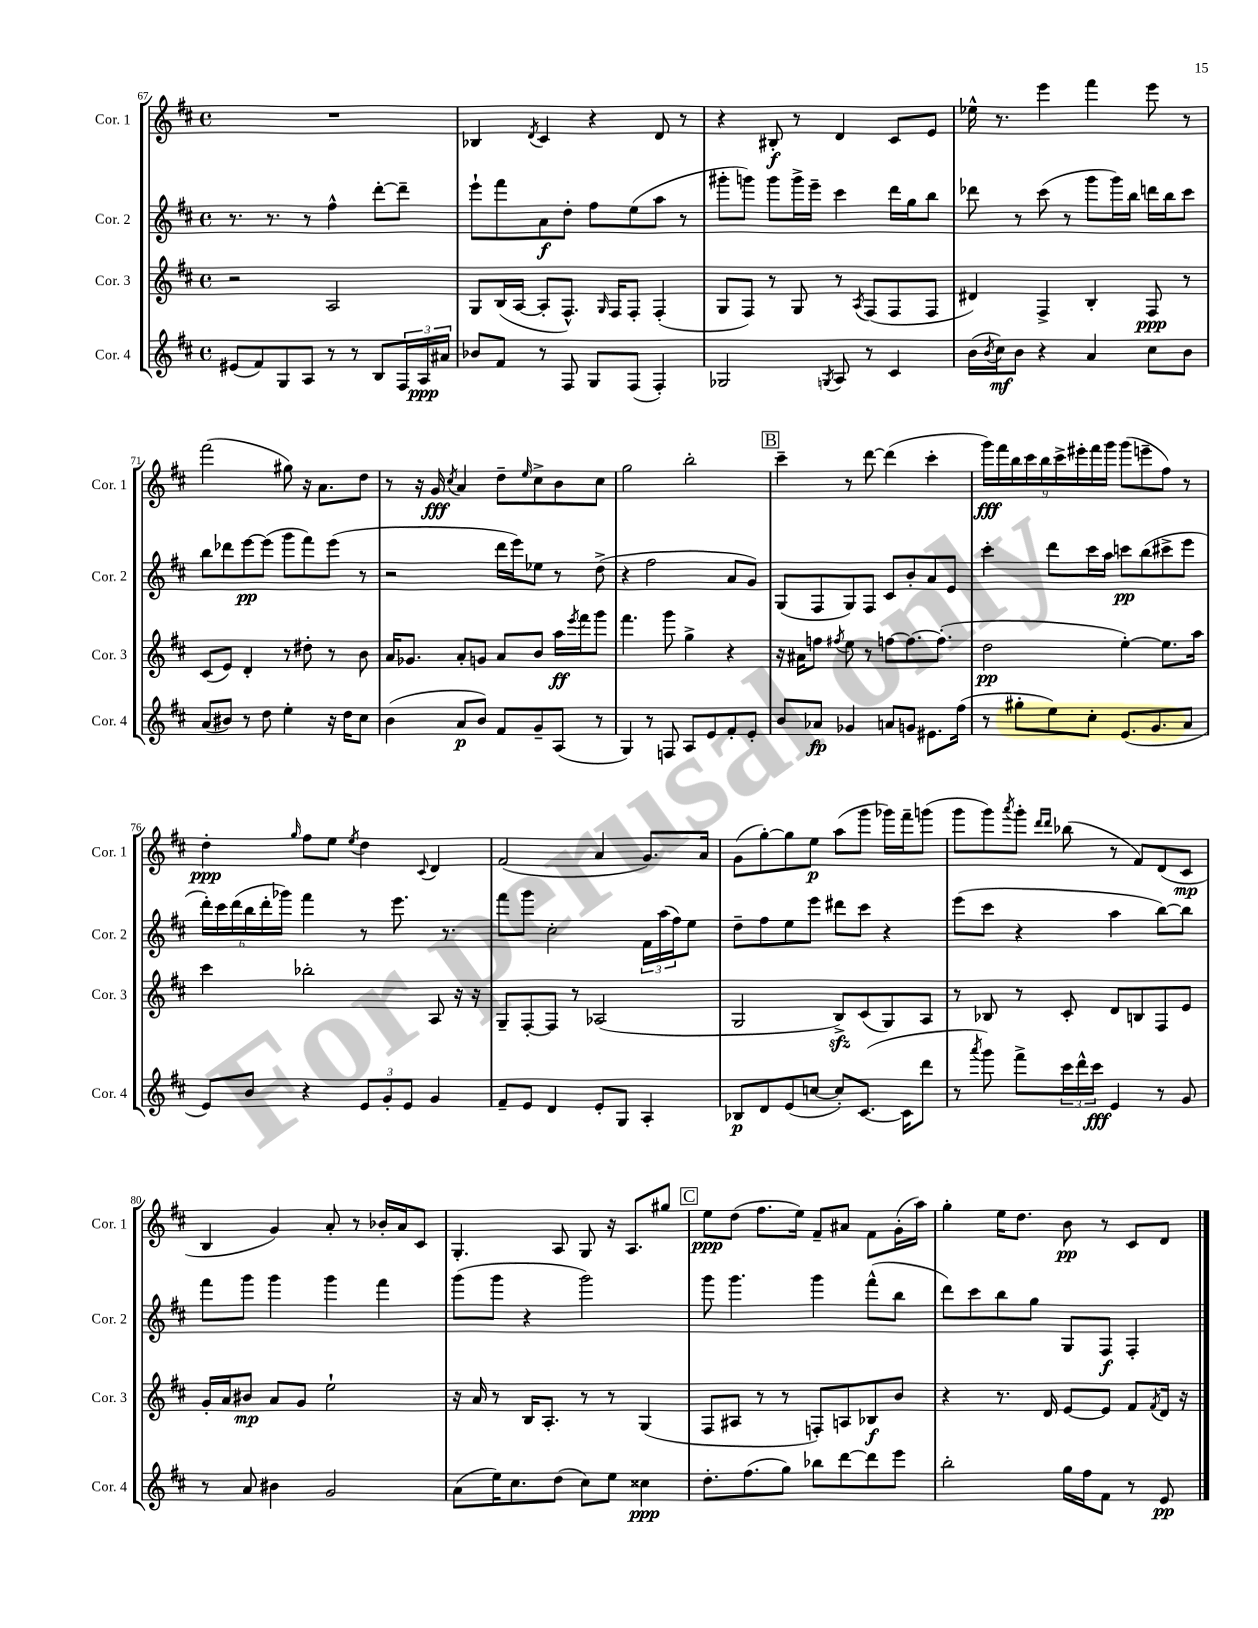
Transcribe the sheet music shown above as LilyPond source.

<<
\new StaffGroup <<
\new Staff = "s0" \with { instrumentName = "Cor. 1" shortInstrumentName = "Cor. 1" } {
    \clef treble \key d \major \defaultTimeSignature \time 4/4
    R1 |
    bes4 \acciaccatura { d'8 } cis'4 r4 d'8 r8 |
    r4 bis8-.\f r8 d'4 cis'8 e'8 |
    ees''16-^ r8. e'''4 fis'''4 e'''8 r8 |
    fis'''2( gis''8) r16 a'8. d''8 |
    r8 r16 g'16\fff \acciaccatura { cis''8 } a'4 d''8-- \grace { e''16 } cis''8-> b'8 cis''8 |
    g''2 b''2-. |
    \mark \markup { \box "B" } cis'''4-- r8 d'''8~ d'''4( cis'''4-. |
    \tuplet 9/8 { g'''16\fff) fis'''16 b''16 cis'''16 b''16 cis'''16-> eis'''16-. fis'''16 g'''16 } g'''8( e'''8-- fis''8) r8 |
    d''4-.\ppp \grace { g''16 } fis''8 e''8 \acciaccatura { e''8 } d''4 \appoggiatura { cis'8 } d'4 |
    fis'2( a'4 g'8.) a'16 |
    g'8( g''8~-.) g''8 e''8\p a''8( g'''8 ges'''16) fis'''16-- g'''8( |
    g'''8 g'''8) \acciaccatura { a'''8 } g'''8-. \grace { d'''16 d'''16 } bes''8( r8 fis'8) d'8( cis'8\mp |
    b4 g'4) a'8-. r8 bes'16-. a'16 cis'8 |
    g4.-. a8 g8 r16 a8. gis''8 |
    \mark \markup { \box "C" } e''8\ppp d''8( fis''8. e''16) fis'8-- ais'8 fis'8 g'16-.( a''16) |
    g''4-. e''16 d''8. b'8\pp r8 cis'8 d'8 \bar "|." |
}
\new Staff = "s1" \with { instrumentName = "Cor. 2" shortInstrumentName = "Cor. 2" } {
    \clef treble \key d \major \defaultTimeSignature \time 4/4
    r8. r8. r8 fis''4-^ d'''8~-. d'''8-- |
    e'''8-! fis'''8 a'8\f d''8-. fis''8 e''8( a''8 r8 |
    gis'''8-. g'''8) g'''8 g'''16-> e'''16-- cis'''4 d'''16 g''16 b''8 |
    des'''8 r8 cis'''8( r8 g'''8 g'''16) b''16 d'''16 b''16 cis'''8 |
    b''8 des'''8 e'''8~\pp e'''8( g'''8 fis'''8) e'''8( r8 |
    r2 d'''16 e'''16) ees''8 r8 d''8->( |
    r4 fis''2 a'8 g'8) |
    \mark \markup { \box "B" } g8( fis8 g8) fis8 cis'8 b'8-. a'8 e'8 |
    cis'''4-. d'''8 cis'''16 a''16 c'''8\pp b''8( cis'''8-> e'''8 |
    \tuplet 6/4 { d'''16-.) cis'''16 d'''16( b''16 d'''16-. ges'''16) } fis'''4 r8 e'''8. r8. |
    fis'''8 g'''8 cis''2-. \tuplet 3/2 { fis'16 a''16( fis''16) } e''8 |
    d''8-- fis''8 e''8 e'''8 dis'''8 cis'''8 r4 |
    e'''8( cis'''8 r4 a''4 b''8~) b''8 |
    fis'''8 g'''8 g'''4 g'''4 fis'''4 |
    g'''8( g'''8 r4 g'''2) |
    \mark \markup { \box "C" } g'''8 g'''4. g'''4 fis'''8-^( b''8 |
    d'''8) cis'''8 b''8 g''8 g8 fis8\f fis4-. \bar "|." |
}
\new Staff = "s2" \with { instrumentName = "Cor. 3" shortInstrumentName = "Cor. 3" } {
    \clef treble \key d \major \defaultTimeSignature \time 4/4
    r2 a2 |
    g8 b16( a16~ a8-. fis8.-^) \grace { g16 } fis16 fis8-. fis4-.( |
    g8 fis8) r8 g8 r8 \acciaccatura { a8 } fis8( fis8 fis8 |
    dis'4) fis4-> b4-. fis8\ppp r8 |
    cis'8( e'8) d'4-. r8 dis''8-. r8 b'8 |
    a'16 ges'8. a'8-. g'8 a'8 b'8 a''16\ff \acciaccatura { e'''8 } fis'''16 g'''8 |
    fis'''4. g'''8 g''4-> r4 |
    \mark \markup { \box "B" } r16 ais'16 f''8 \acciaccatura { fis''8 } e''8 r8 f''8~ f''8.~ f''8.-.( |
    d''2\pp e''4~-.) e''8. a''16 |
    cis'''4 bes''2-. a8 r16 r16 |
    g8-- fis8~-. fis8 r8 aes2( |
    g2 b8->\sfz) cis'8( g8) a8 |
    r8 bes8 r8 cis'8-. d'8 b8 fis8 e'8 |
    g'16-. a'16 bis'8\mp a'8 g'8 e''2-! |
    r16 a'16 r8 b16 a8.-. r8 r8 g4( |
    \mark \markup { \box "C" } fis8 ais8 r8 r8 f8-.) a8 bes8\f b'8 |
    r4 r8. d'16 e'8~ e'8 fis'8 \acciaccatura { fis'8 } d'16 r16 \bar "|." |
}
\new Staff = "s3" \with { instrumentName = "Cor. 4" shortInstrumentName = "Cor. 4" } {
    \clef treble \key d \major \defaultTimeSignature \time 4/4
    eis'8( fis'8) g8 a8 r8 r8 b8 \tuplet 3/2 { fis16 a16\ppp ais'16 } |
    bes'8 fis'8 r8 fis8 g8 fis8( fis4-.) |
    ges2 \acciaccatura { g8 } a8 r8 cis'4 |
    b'16( \acciaccatura { b'8 } cis''16\mf) b'8 r4 a'4 cis''8 b'8 |
    a'8( bis'8) r8 d''8 e''4-. r16 d''16 cis''8 |
    b'4( a'8\p b'8) fis'8 g'8-- a8( r8 |
    g4) r8 f8 a8 e'8 fis'8-. e'8-. |
    \mark \markup { \box "B" } b'8 aes'8\fp ges'4 a'8 g'8 eis'8. fis''16( |
    r8 gis''8-. e''8) cis''8-. e'8.( g'8. a'8 |
    e'8) b'8 r4 \tuplet 3/2 { e'8 g'8-. e'8 } g'4 |
    fis'8-- e'8 d'4 e'8-. g8 a4-. |
    bes8\p d'8 e'8( c''8~ c''8-.) cis'8.~( cis'16 d'''8 |
    r8 \acciaccatura { a'''8 } g'''8) fis'''8-> \tuplet 3/2 { cis'''16 d'''16-^ cis'''16\fff } e'4 r8 g'8 |
    r8 a'8 bis'4 g'2 |
    a'8( e''16) cis''8. d''8( cis''8) e''8 cisis''4\ppp |
    \mark \markup { \box "C" } d''8.-. fis''8.( g''8) bes''8 d'''8~ d'''8 e'''8 |
    b''2-. g''16 fis''16 fis'8 r8 e'8\pp \bar "|." |
}
>>
>>
\layout { \context { \Score currentBarNumber = #67 } }
